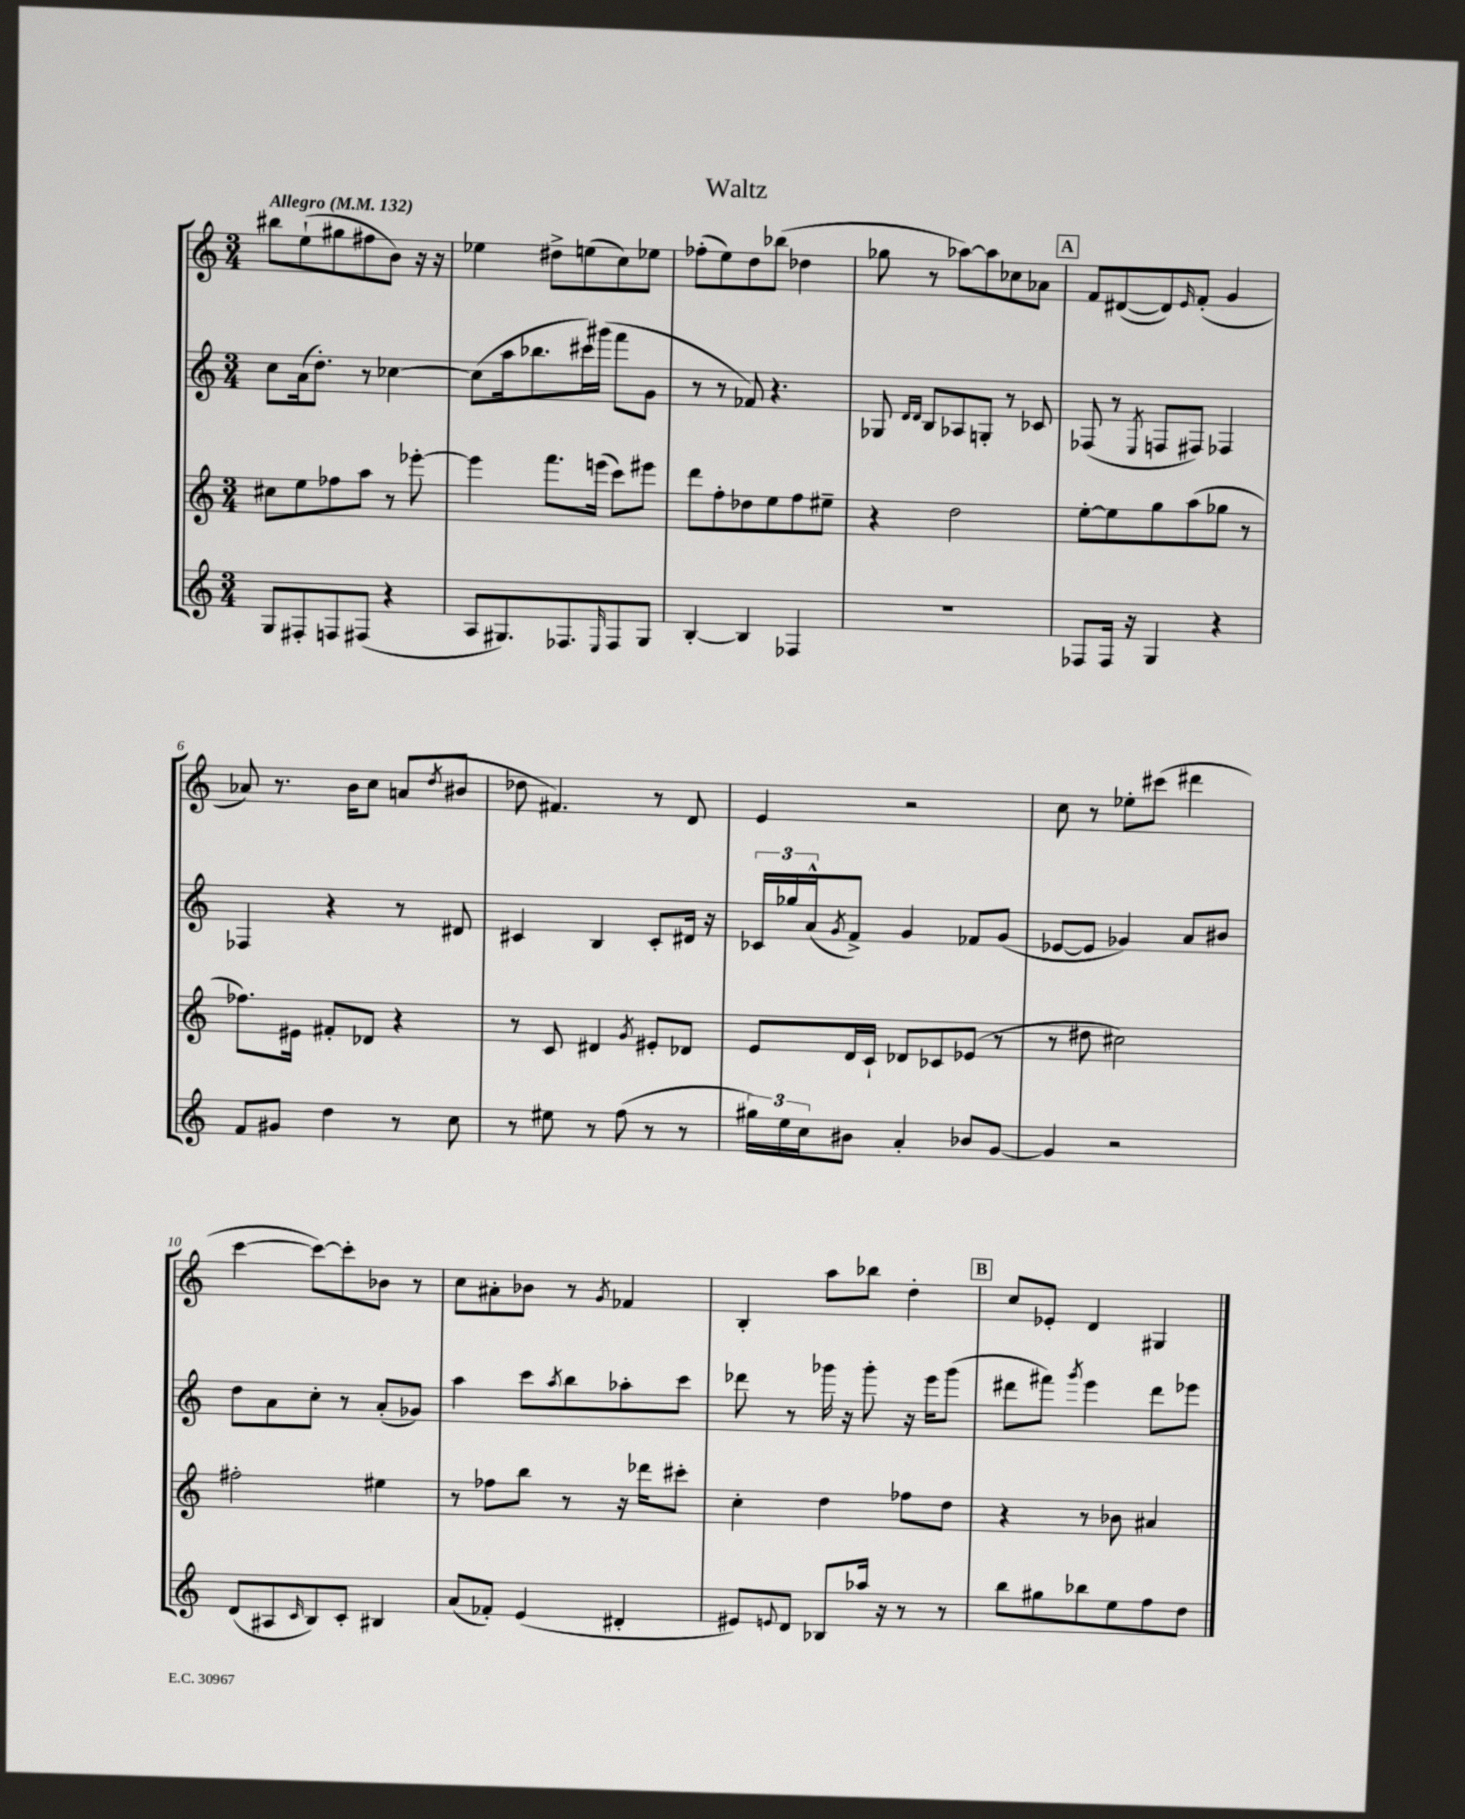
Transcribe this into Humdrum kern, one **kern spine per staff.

**kern	**kern	**kern	**kern
*staff4	*staff3	*staff2	*staff1
*clefG2	*clefG2	*clefG2	*clefG2
*k[]	*k[]	*k[]	*k[]
*M3/4	*M3/4	*M3/4	*M3/4
*MM132	*MM132	*MM132	*MM132
8G	8cc#	8cc	8bb#
8F#'	8ee	(16a	(8ee`
.	.	8.dd')	.
8F	8ff-	.	8gg#
(8F#	8aa	8r	8ff#
4r	8r	[4cc-	8b)
.	[8eee-'	.	16r
.	.	.	16r
=	=	=	=
8A	4eee-]	(8cc-]	4ee-
8.G#)	.	16aa	.
.	.	8.bb-	.
.	8.fff	.	8dd#^
8.F-	.	.	.
.	.	16ccc#)	(8ee
.	(16eee	(16ggg#	.
16qqE	.	.	.
8F-	8ccc)	8fff	8cc)
8G#	8eee#	8g	8ee-
=	=	=	=
[4B'	8ddd	8r	(8ff-'
.	8ff'	8r	8ee)
4B]	8dd-	8f-)	8dd
.	8ee	4.r	(8bb-
4F-	8ff	.	4dd-
.	8ee#~	.	.
=	=	=	=
2.r	4r	8G-	8gg-
.	.	16qqd	.
.	.	16qqd	.
.	.	8B	8r
.	2dd	8A-	[8aa-)
.	.	8G'	8aa-]
.	.	8r	8cc-
.	.	8c-	8a-
=	=	=	=
8F-	[8ee'	(8F-	8f
16F-	8ee]	8r	([8d#
16r	.	.	.
.	.	8qE	.
4G	8gg	8F	8d#])
.	.	.	16qqe
.	(8aa	8F#)	(8f'
4r	8gg-	4F-	4g
.	8r	.	.
=	=	=	=
8f	8.ff-)	4F-	8a-)
8g#	.	.	8.r
.	16e#	.	.
4dd	8f#'	4r	.
.	.	.	16b
.	8d-	.	8cc
8r	4r	8r	(8a
.	.	.	8qdd
8cc	.	8d#	8b#
=	=	=	=
8r	8r	4c#	8dd-
8ee#	8c	.	4.f#)
8r	4d#	4B	.
(8ff	.	.	.
.	8qg	.	.
8r	8e#'	8c#'	8r
8r	8d-	16d#	8d
.	.	16r	.
=	=	=	=
24gg#)	8e	24c-	4e
24ee	.	24gg-	.
24cc	.	(24a^^	.
.	.	8qg	.
8b#	16d	8f^)	.
.	16c`	.	.
4a'	8d-	4g	2r
.	8c-	.	.
8b-	(8e-	8f-	.
[8g	8r	(8g	.
=	=	=	=
4g]	8r	[8e-	8cc
.	8dd#	8e-]	8r
2r	2cc#)	4g-)	8ee-'
.	.	.	(8ccc#
.	.	8a	4ddd#
.	.	8b#	.
=	=	=	=
(8d	2ff#'	8dd	[4ccc
8A#	.	8a	.
16qqc	.	.	.
8B)	.	8cc'	8ccc_)
8c'	.	8r	8ccc']
4B#	4ee#	(8a'	8b-
.	.	8g-)	8r
=	=	=	=
(8a	8r	4aa	8cc
8f-')	8ff-	.	8a#'
(4e	8bb	8ccc	8b-
.	.	8qaa	.
.	8r	8bb	8r
.	.	.	8qg
4d#'	16r	8aa-'	4f-
.	16ddd-	.	.
.	8ccc#'	8ccc	.
=	=	=	=
8e#)	4cc'	8ddd-	4B'
8qqe	.	.	.
8d	.	8r	.
8B-	4dd	16ggg-	8aa
.	.	16r	.
16aa-	.	8ggg-'	8bb-
16r	.	.	.
8r	8ff-	16r	4dd'
.	.	16eee	.
8r	8dd	(8ggg-	.
=	=	=	=
8bb	4r	8ddd#	8cc
8gg#	.	8fff#)	8e-'
.	.	8qggg	.
8bb-	8r	4eee	4d
8ee	8b-	.	.
8ff	4a#	8ddd#	4G#
8dd	.	8eee-	.
==	==	==	==
*-	*-	*-	*-
